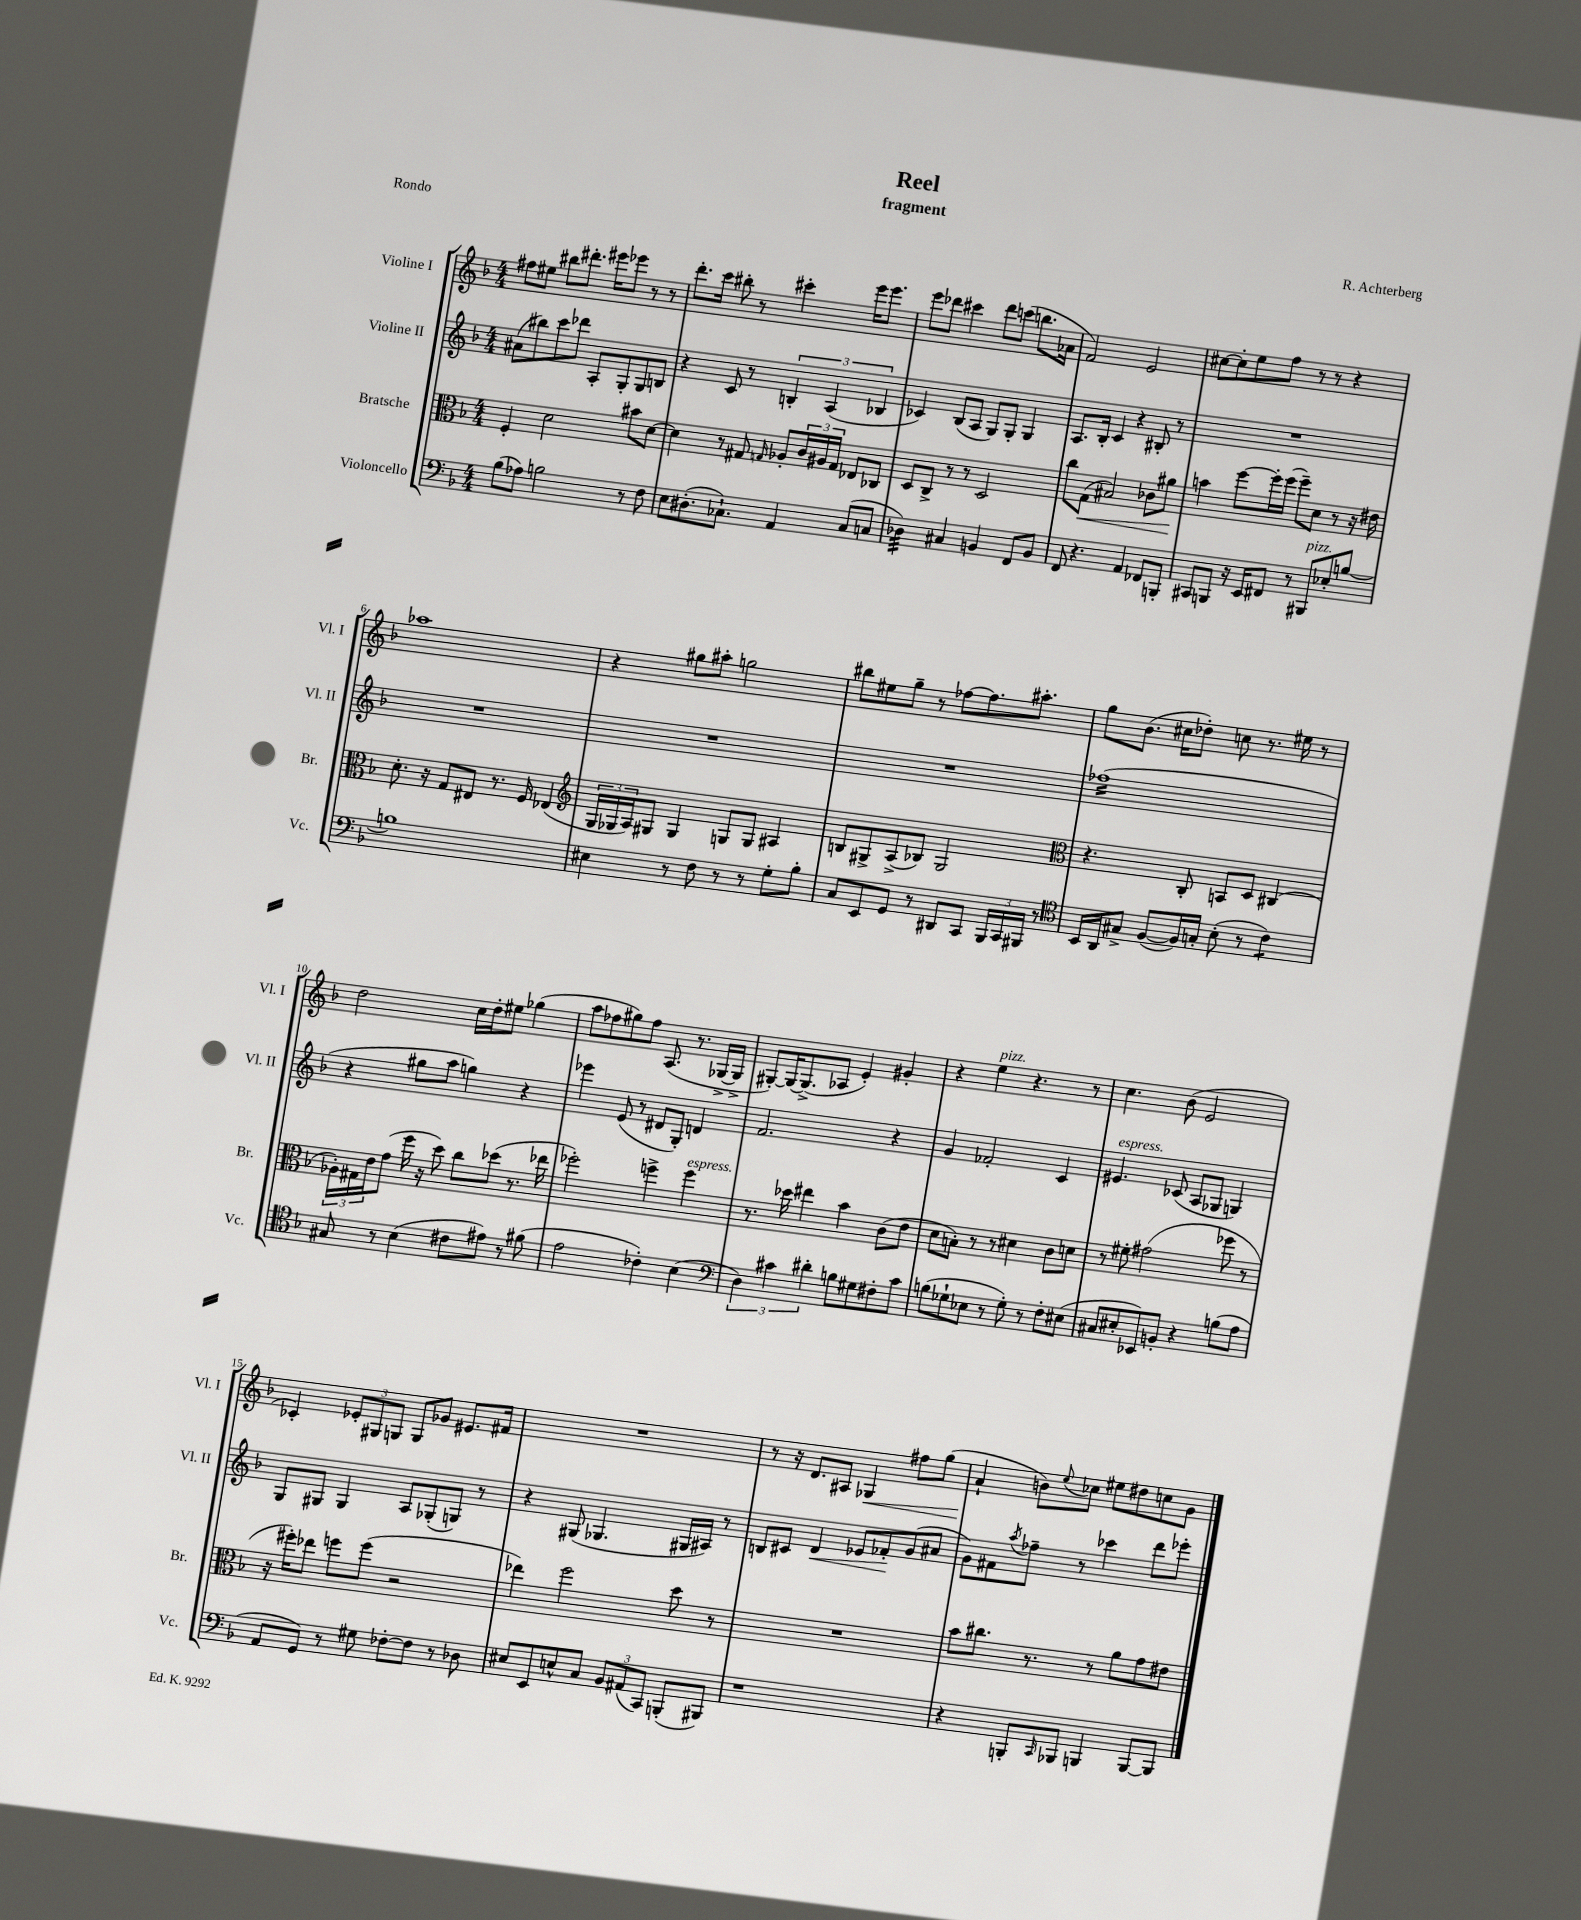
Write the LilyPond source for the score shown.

\header { title = "Reel" composer = "R. Achterberg" subtitle = "fragment" piece = "Rondo" }
<<
\new StaffGroup <<
\new Staff = "s0" \with { instrumentName = "Violine I" shortInstrumentName = "Vl. I" } {
    \clef treble \key f \major \numericTimeSignature \time 4/4
    fis''8 eis''8 bis''8 dis'''8.-. eis'''16 ees'''8 r8 r8 |
    d'''8.-. c'''16 bis''8-. r8 cis'''4-. e'''16 e'''8. |
    e'''8 des'''8 cis'''4 des'''8 c'''8( b''8. aes'16 |
    f'2) e'2 |
    cis''8~ cis''8-. e''8 f''8 r8 r8 r4 |
    aes''1 |
    r4 gis''8 ais''8-. g''2 |
    bis''8 eis''8 g''8-- r8 fes''8~ fes''8. ais''8.-. |
    g''8 bes'8.( cis''16 des''8-.) c''8 r8. eis''16 r8 |
    d''2 c''16 d''16-. eis''8 ges''4( |
    a''8 fes''8 gis''8) fes''8 a8.( r8. ges16~-> ges16-> |
    gis8~-.) gis16~ gis8.->( aes8 e'4-.) gis'4-. |
    r4 e''4^\markup { \italic "pizz." } r4. r8 |
    c''4. bes'8( e'2 |
    ces'4-.) \tuplet 3/2 { ees'8-. gis8 g8 } g8 ges'8 eis'8. fis'16 |
    R1 |
    r8 r16 d'8. ais8 ges4\< fis''8 g''8( |
    a'4-!\! b'8) \appoggiatura { e''8 } ces''8 eis''8 dis''8 c''8 g'8 \bar "|." |
}
\new Staff = "s1" \with { instrumentName = "Violine II" shortInstrumentName = "Vl. II" } {
    \clef treble \key f \major \numericTimeSignature \time 4/4
    ais'8( bis''8) c'''8 des'''8 a8-. g8-. g8 b8 |
    r4 c'8 r8 \tuplet 3/2 { b4-. a4( bes4 } |
    ces'4) bes8( a8 g8) g8-. g4 |
    a8. bes16-. c'4 r4 bis8-. r8 |
    R1 |
    R1 |
    R1 |
    R1 |
    fes''1:16( |
    r4 gis''8 a''8 g''4) r4 |
    ees'''4 e'8( r8 dis'8 g8-.) d'4 |
    f'2. r4 |
    g'4 fes'2-. c'4 |
    eis'4.^\markup { \italic "espress." } ces'8( a8 ges8 g4) |
    g8 gis8 gis4 a8 ges8-.( g8) r8 |
    r4 gis8( ges4. gis16 ais16) r8 |
    b8 cis'8 d'4\< ees'8 fes'8-.\! g'8( ais'8 |
    g'8) fis'8 \acciaccatura { a''8 } fes''8-- r8 ces'''4 d'''8 ees'''8-. \bar "|." |
}
\new Staff = "s2" \with { instrumentName = "Bratsche" shortInstrumentName = "Br." } {
    \clef alto \key f \major \numericTimeSignature \time 4/4
    f4-. d'2 bis'8 d'8~ |
    d'4 r8 gis8 \grace { g16 } aes8-. \tuplet 3/2 { c'16 ais16 g16 } ees8 ces8 |
    d8 c8-> r8 r8 d2 |
    c''8 g8\<( bis2) ces'8 ais'8\! |
    b'4 f''8~ f''16-. f''16( f''8--) d'8 r8 r16 eis'16 |
    d'8.-. r16 g8 eis8 r8. f16 ees4( |
    \clef treble \tuplet 3/2 { g16 ges16 a16) } gis8 gis4 g8 g8 ais4 |
    b8 gis8-> a8->( bes8) gis2 |
    \clef alto r4. c8-. b,8 d8 cis4( |
    \tuplet 3/2 { aes16-.) gis16 e'16 } g'8( f''16 r16 d''8) c''8 des''8( r8. ees''16 |
    fes''2-.) f''4-> f''4^\markup { \italic "espress." } |
    r8. des''16 eis''4 bes'4 c'8( e'8 |
    d'8 b8-.) r8 r8 dis'4 c'8 d'8 |
    r8 fis'8-. gis'2( fes''8 r8 |
    r16 fis''16-.) ees''8 f''8 f''8( r2 |
    ees''4) f''2 d''8 r8 |
    R1 |
    bes'8 cis''8. r8. r8 a'8 g'8 eis'8 \bar "|." |
}
\new Staff = "s3" \with { instrumentName = "Violoncello" shortInstrumentName = "Vc." } {
    \clef bass \key f \major \numericTimeSignature \time 4/4
    bes8( aes8) b2 r8 f8 |
    e8 dis8.-.( ces8.-!) a,4 ces8( c8 |
    des4:32) cis4 b,4 f,8 b,8 |
    f,8 r4. a,4 fes,8 b,,8-. |
    cis,8 b,,8 r16 e,16 fis,8 r8 bis,,8^\markup { \italic "pizz." } ees8-. b8~ |
    b1 |
    eis4 r8 f8 r8 r8 g8-. bes8-. |
    c8 e,8 g,8 r8 dis,8 c,8 \tuplet 3/2 { bes,,16 c,16 bis,,16 } r8 |
    \clef tenor bes,16 a,16 gis8-> f8~( f16) g16-. bes8-.( r8 c'4:8) |
    gis8 r8 bes4( cis'8 eis'8) r8 fis'8( |
    e'2 ces'4-.) bes4( |
    \clef bass \tuplet 3/2 { d4) cis'4 dis'4-. } b8 gis8 fis8-. cis'8 |
    b8( ges8-! ees8 r8 ges8-.) r8 f8-. eis8( |
    cis8 eis8-. ees,8) b,8-. r4 b8( a8 |
    a,8 g,8) r8 gis8 fes8~-. fes8 r8 des8 |
    eis8 e,8 e8-^ c8 \tuplet 3/2 { bes,8 ais,8( c,8) } b,,8-.( bis,,8) |
    r1 |
    r4 b,,8-. \grace { c,16 } bes,,8 b,,4 b,,8~ b,,8 \bar "|." |
}
>>
>>
